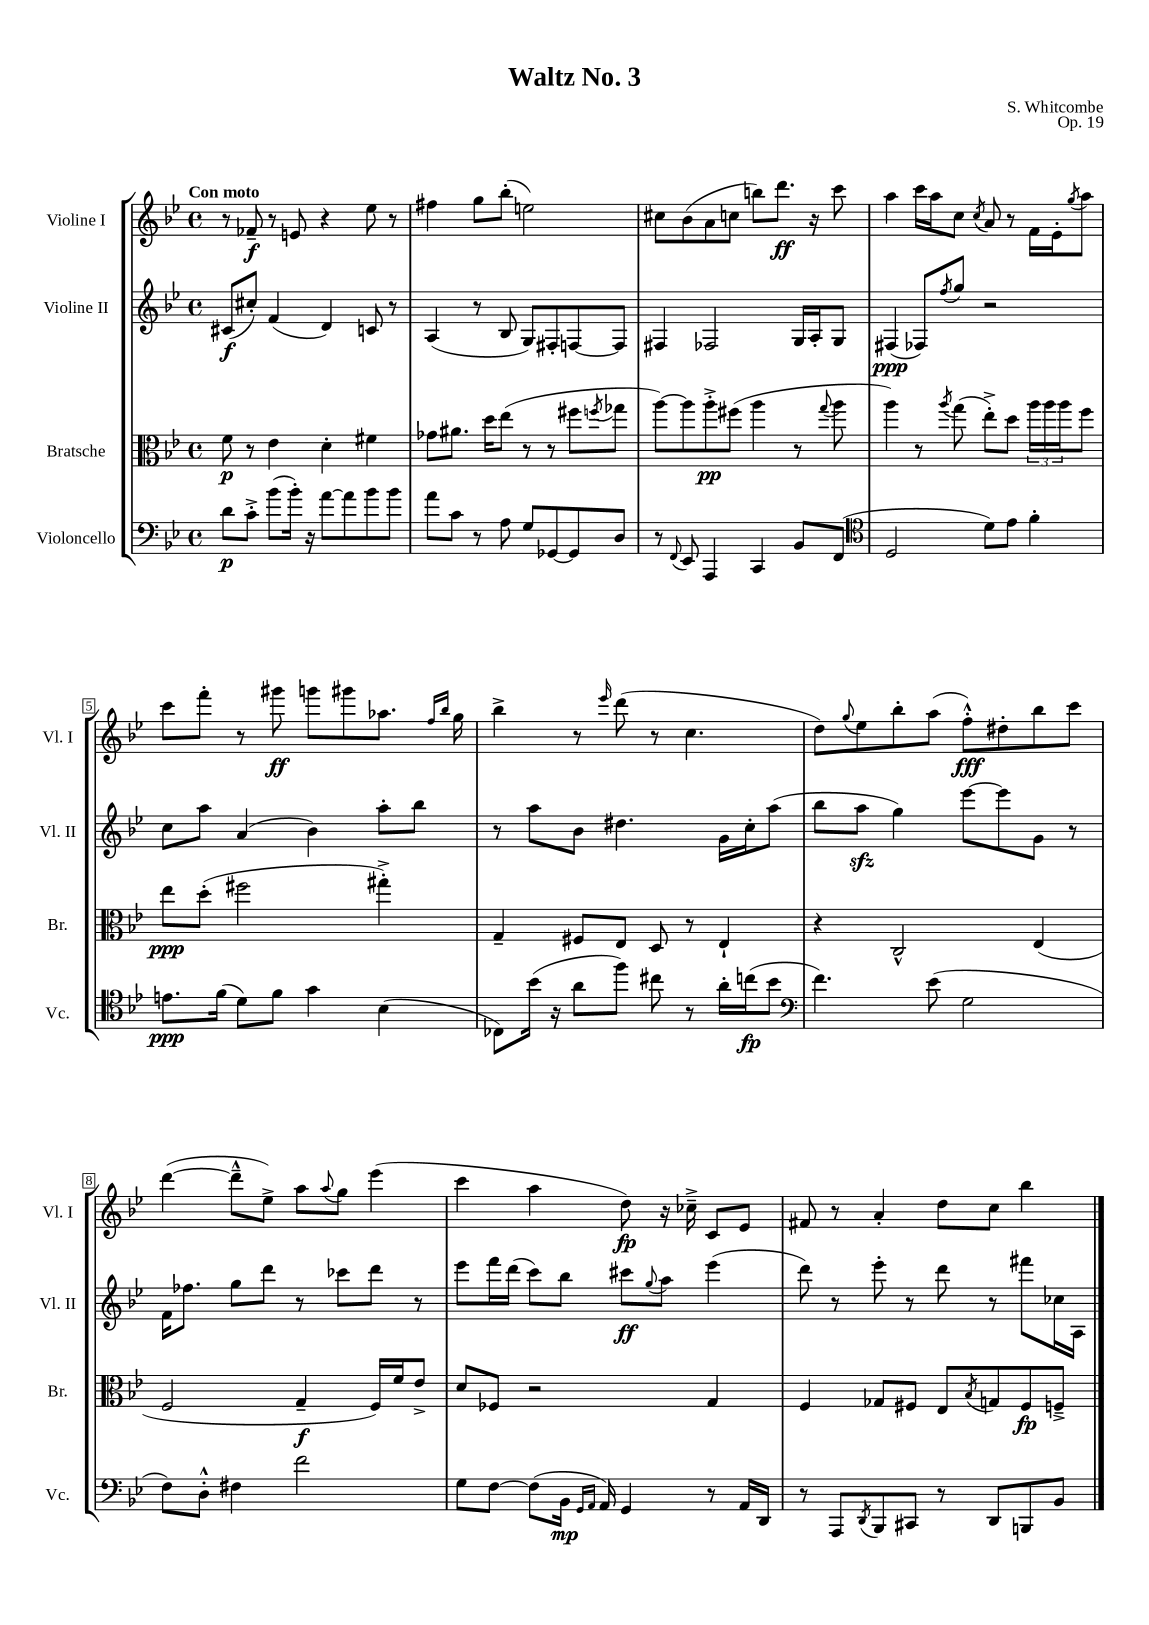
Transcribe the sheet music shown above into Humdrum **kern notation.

**kern	**dynam	**kern	**dynam	**kern	**dynam	**kern	**dynam
*part4	*part4	*part3	*part3	*part2	*part2	*part1	*part1
*staff4	*staff4	*staff3	*staff3	*staff2	*staff2	*staff1	*staff1
*I"Violoncello	*	*I"Bratsche	*	*I"Violine II	*	*I"Violine I	*
*I'Vc.	*	*I'Br.	*	*I'Vl. II	*	*I'Vl. I	*
*clefF4	*	*clefC3	*	*clefG2	*	*clefG2	*
*k[b-e-]	*	*k[b-e-]	*	*k[b-e-]	*	*k[b-e-]	*
*M4/4	*	*M4/4	*	*M4/4	*	*M4/4	*
*met(c)	*	*met(c)	*	*met(c)	*	*met(c)	*
=1	=1	=1	=1	=1	=1	=1	=1
!	!	!	!	!	!	!LO:TX:a:B:t=Con moto	!
8d\L	p	8f\	p	(8c#X/L	f	8r	.
8c'^\J	.	8r	.	8cc#X'/J)	.	8f-X~/	f
(8b-\L	.	4e-\	.	(4f/	.	8r	.
16b-'\Jk)	.	.	.	.	.	8en/	.
16r	.	.	.	.	.	.	.
[8a\L	.	4d'\	.	4d/)	.	4r	.
8a\]	.	.	.	.	.	.	.
8b-\	.	4f#X\	.	8cn/	.	8ee-\	.
8b-\J	.	.	.	8r	.	8r	.
=2	=2	=2	=2	=2	=2	=2	=2
8a\L	.	8g-X\L	.	(4A/	.	4ff#X\	.
8c\J	.	8.a#X\J	.	.	.	.	.
8r	.	.	.	8r	.	8gg\L	.
.	.	16dd\KL	.	.	.	.	.
8A\	.	(8ee-\J	.	8B-/	.	(8bb-'\J	.
8G/L	.	8r	.	8G/L)	.	2een\)	.
[8GG-X/	.	8r	.	8F#X'/	.	.	.
8GG-/]	.	8ff#X\L	.	[8Fn/	.	.	.
.	.	8qffn/	.	.	.	.	.
8D/J	.	8gg-X\J	.	8F/J]	.	.	.
=3	=3	=3	=3	=3	=3	=3	=3
8r	.	[8aa\L)	.	4F#X/	.	8cc#X\L	.
8qqFF/	.	.	.	.	.	.	.
8EE-/	.	8aa\]	.	.	.	(8b-\	.
4AAA/	.	8aa'^\	pp	2F-X/	.	8a\	.
.	.	(8ff#X\J	.	.	.	8ccn\J	.
4CC/	.	4aa\	.	.	.	8bbn\L)	.
.	.	.	.	.	.	8.ddd\J	ff
8BB-/L	.	8r	.	16G/LL	.	.	.
.	.	.	.	16A'/J	.	16r	.
.	.	8qqgg/	.	.	.	.	.
(8FF/J	.	8aa\	.	8G/J	.	8ccc\	.
=4	=4	=4	=4	=4	=4	=4	=4
*clefC4	*	*	*	*	*	*	*
2D/	.	4aa\)	.	(4F#X/	ppp	4aa\	.
.	.	8r	.	8F-X/L)	.	16ccc\LL	.
.	.	.	.	.	.	16aa\J	.
.	.	8qaa/	.	8qff/	.	.	.
.	.	(8gg\	.	8gg/J	.	8cc\J	.
.	.	.	.	.	.	8qcc/	.
8d\L)	.	8ee-'^\L)	.	2r	.	8a/	.
8e-\J	.	8dd\J	.	.	.	8r	.
4f'\	.	24aa\LL	.	.	.	16f\LL	.
.	.	24aa\	.	.	.	.	.
.	.	.	.	.	.	16e-'\J	.
.	.	24aa\J	.	.	.	.	.
.	.	.	.	.	.	8qgg/	.
.	.	8ff\J	.	.	.	8aa\J	.
!!LO:LB:g=z
=5	=5	=5	=5	=5	=5	=5	=5
8.en\L	ppp	8ee-\L	ppp	8cc\L	.	8ccc\L	.
.	.	(8dd'\J	.	8aa\J	.	8fff'\J	.
(16f\Jk	.	.	.	.	.	.	.
8d\L)	.	2ff#X\	.	(4a/	.	8r	.
8f\J	.	.	.	.	.	8ggg#X\	ff
4g\	.	.	.	4b-\)	.	8gggn\L	.
.	.	.	.	.	.	8ggg#X\	.
(4B-\	.	4gg#X'^\)	.	8aa'\L	.	8.aa-X\J	.
.	.	.	.	8bb-\J	.	.	.
.	.	.	.	.	.	16qqff/LL	.
.	.	.	.	.	.	16qqbb-/JJ	.
.	.	.	.	.	.	16gg\	.
=6	=6	=6	=6	=6	=6	=6	=6
8C-X\L)	.	4G~/	.	8r	.	4bb-^\	.
(16b-\Jk	.	.	.	8aa\L	.	.	.
16r	.	.	.	.	.	.	.
8a\L	.	8F#X/L	.	8b-\J	.	8r	.
.	.	.	.	.	.	16qqeee-/	.
8ff\J)	.	8E-/J	.	4.dd#X\	.	(8ddd\	.
8cc#X\	.	8D/	.	.	.	8r	.
8r	.	8r	.	.	.	4.cc\	.
16a'\LL	.	4E-`/	.	16g\LL	.	.	.
(16ccn\J	fp	.	.	16cc'\J	.	.	.
8b-\J	.	.	.	(8aa\J	.	.	.
=7	=7	=7	=7	=7	=7	=7	=7
*clefF4	*	*	*	*	*	*	*
4.f\)	.	4r	.	8bb-\L	.	8dd\L)	.
.	.	.	.	.	.	8qqgg/	.
.	.	.	.	8aazz\J	.	8ee-\	.
.	.	2C^^/	.	4gg\)	.	8bb-'\	.
(8e-\	.	.	.	.	.	(8aa\J	.
2G\	.	.	.	[8eee-\L	.	8ff'^^\L)	fff
.	.	.	.	8eee-\]	.	8dd#X'\	.
.	.	(4E-/	.	8g\J	.	8bb-\	.
.	.	.	.	8r	.	8ccc\J	.
!!LO:LB:g=z
=8	=8	=8	=8	=8	=8	=8	=8
8F\L)	.	2F/	.	16f\KL	.	([4ddd\	.
.	.	.	.	8.ff-X\J	.	.	.
8D'^^\J	.	.	.	.	.	.	.
4F#X\	.	.	.	8gg\L	.	8ddd~^^\L]	.
.	.	.	.	8ddd\J	.	8ee-^\J)	.
2f\	.	4G~/	f	8r	.	8aa\L	.
.	.	.	.	.	.	8qqaa/	.
.	.	.	.	8ccc-X\L	.	8gg\J	.
.	.	16F/LL)	.	8ddd\J	.	(4eee-\	.
.	.	16f/J	.	.	.	.	.
.	.	8e-^/J	.	8r	.	.	.
=9	=9	=9	=9	=9	=9	=9	=9
8G\L	.	8d/L	.	8eee-\L	.	4ccc\	.
[8F\J	.	8F-X/J	.	16fff\L	.	.	.
.	.	.	.	(16ddd\JJ	.	.	.
(8F\L]	.	2r	.	8ccc\L)	.	4aa\	.
16BB-\Jk	mp	.	.	8bb-\J	.	.	.
16qqGG/LL	.	.	.	.	.	.	.
16qqAA/JJ	.	.	.	.	.	.	.
16AA/)	.	.	.	.	.	.	.
4GG/	.	.	.	8ccc#X\L	ff	8dd\)	fp
.	.	.	.	8qqgg/	.	.	.
.	.	.	.	8aa\J	.	16r	.
.	.	.	.	.	.	16cc-X~^\	.
8r	.	4G/	.	(4eee-\	.	8c/L	.
16AA/LL	.	.	.	.	.	8e-/J	.
16DD/JJ	.	.	.	.	.	.	.
=10	=10	=10	=10	=10	=10	=10	=10
8r	.	4F/	.	8ddd\)	.	8f#X/	.
8AAA/L	.	.	.	8r	.	8r	.
8qDD/	.	.	.	.	.	.	.
8BBB-/	.	8G-X/L	.	8eee-'\	.	4a'/	.
8CC#X/J	.	8F#X/J	.	8r	.	.	.
8r	.	8E-/L	.	8ddd\	.	8dd\L	.
.	.	8qB-/	.	.	.	.	.
8DD/L	.	8Gn/	.	8r	.	8cc\J	.
8BBBn/	.	8F#/	fp	8fff#X\L	.	4bb-\	.
8BB-/J	.	8Fn~^/J	.	16cc-X\L	.	.	.
.	.	.	.	16A\JJ	.	.	.
==	==	==	==	==	==	==	==
*-	*-	*-	*-	*-	*-	*-	*-
